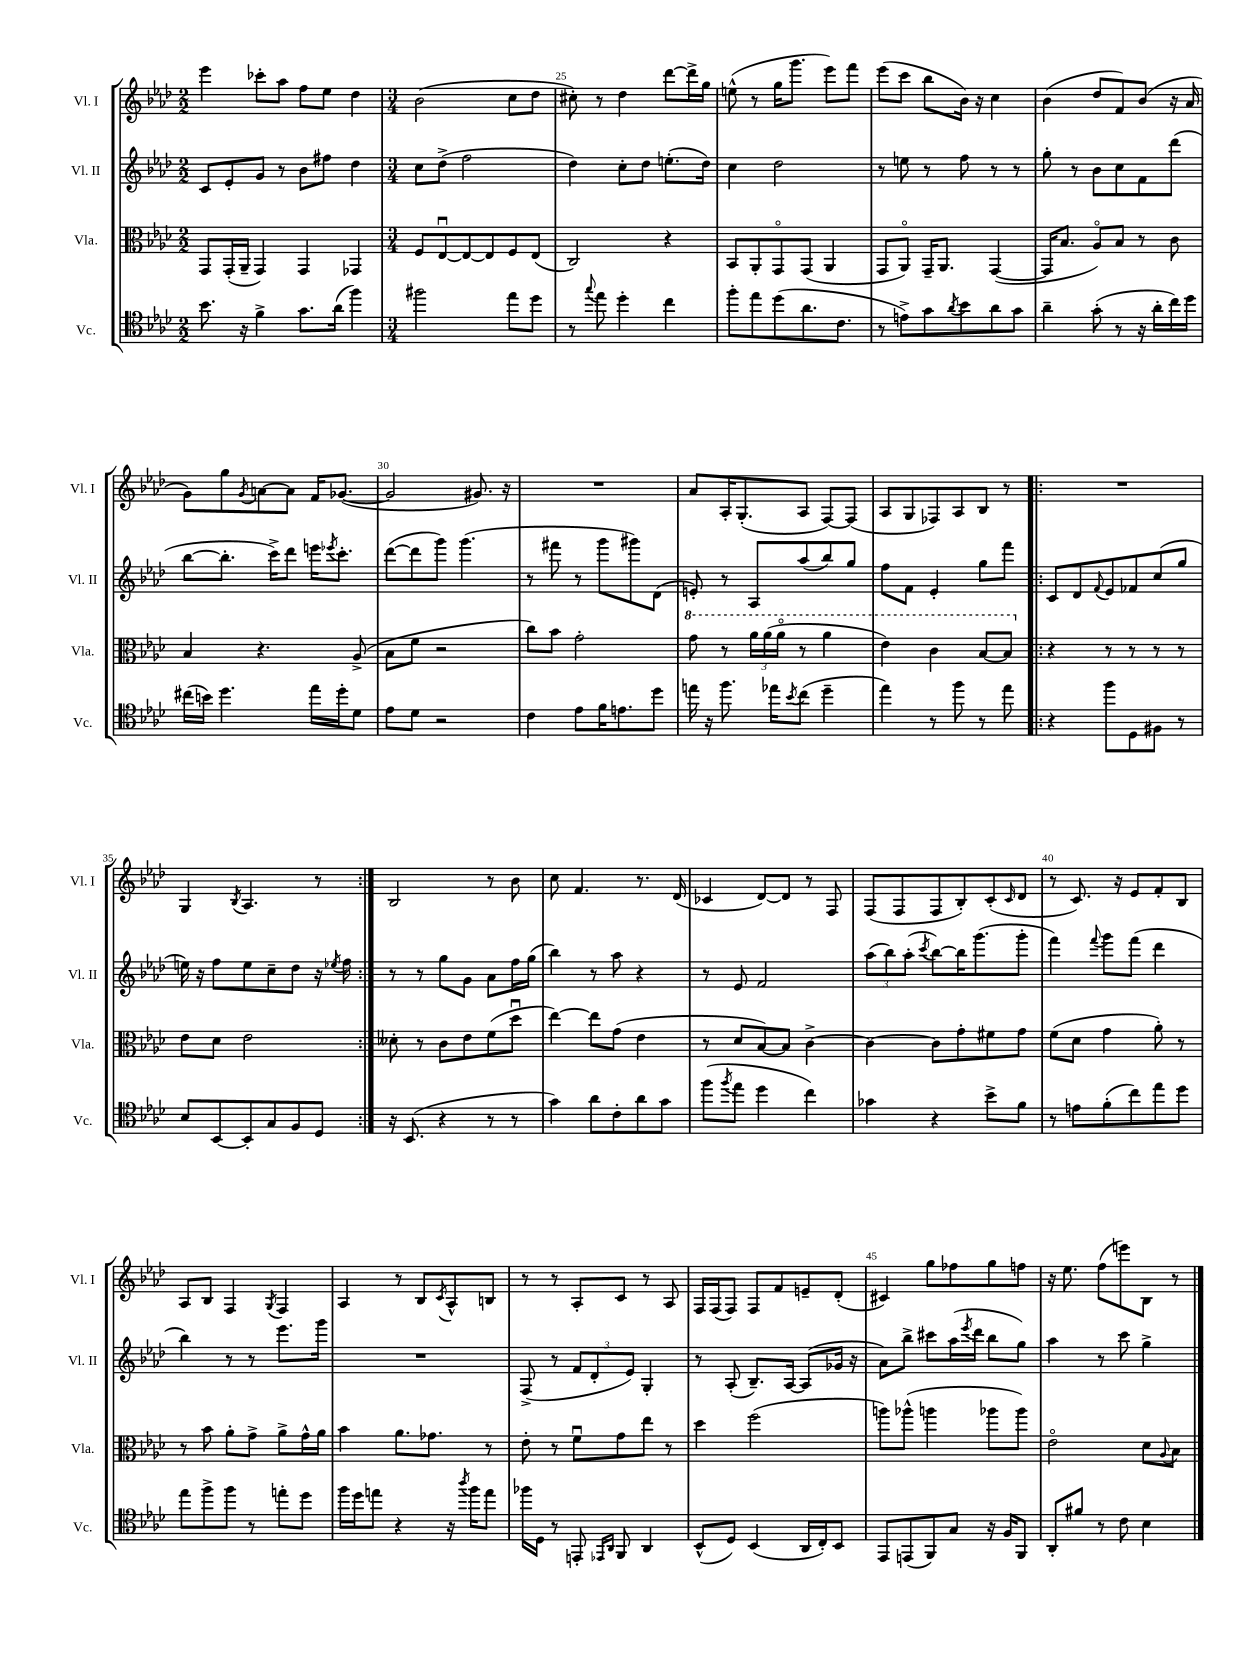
<<
\new StaffGroup <<
\new Staff = "s0" \with { instrumentName = "Vl. I" shortInstrumentName = "Vl. I" } {
    \clef treble \key aes \major \numericTimeSignature \time 2/2
    ees'''4 ces'''8-. aes''8 f''8 ees''8 des''4 |
    \numericTimeSignature \time 3/4 bes'2( c''8 des''8 |
    cis''8-.) r8 des''4 des'''8~ des'''16-> g''16 |
    e''8-^( r8 g''16 g'''8. ees'''8) f'''8 |
    ees'''8( c'''8 bes''8 bes'16) r16 c''4 |
    bes'4( des''8 f'8) bes'8( r16 aes'16 |
    g'8) g''8 \acciaccatura { g'8 } a'8~ a'8 f'16 ges'8.~( |
    ges'2 gis'8.) r16 |
    R2. |
    aes'8 aes16-. g8.-.( aes8 f8~) f8( |
    aes8 g8 fes8) aes8 bes8 r8 |
    \repeat volta 2 { R2. |
    g4 \acciaccatura { bes8 } aes4. r8 | }
    bes2 r8 bes'8 |
    c''8 f'4. r8. des'16( |
    ces'4 des'8~) des'8 r8 f8 |
    f8( f8 f8 bes8-.) c'8-.( \grace { c'16 } des'8 |
    r8 c'8.) r16 ees'8 f'8-. bes8 |
    aes8 bes8 f4 \acciaccatura { g8 } f4 |
    aes4 r8 bes8 \acciaccatura { c'8 } aes8-^ b8 |
    r8 r8 aes8-. c'8 r8 aes8 |
    f16 f16( f8) f8 f'8 e'8-- des'8-.( |
    cis'4) g''8 fes''8 g''8 f''8 |
    r16 ees''8. f''8( e'''8) bes8 r8 \bar "|." |
}
\new Staff = "s1" \with { instrumentName = "Vl. II" shortInstrumentName = "Vl. II" } {
    \clef treble \key aes \major \numericTimeSignature \time 2/2
    c'8 ees'8-. g'8 r8 bes'8 fis''8 des''4 |
    \numericTimeSignature \time 3/4 c''8 des''8->( f''2 |
    des''4) c''8-. des''8 e''8.-.( des''16) |
    c''4 des''2 |
    r8 e''8 r8 f''8 r8 r8 |
    g''8-. r8 bes'8 c''8 f'8 des'''8( |
    bes''8~ bes''8.-. c'''16->) des'''8 e'''16 \acciaccatura { ees'''8 } c'''8.-. |
    des'''8~( des'''8 g'''8) g'''4.( |
    r8 fis'''8 r8 g'''8 gis'''8) des'8( |
    e'8-.) r8 aes8 aes''8( bes''8) g''8 |
    f''8 f'8 ees'4-. g''8 f'''8 |
    \repeat volta 2 { c'8 des'8 \appoggiatura { f'8 } ees'8 fes'8 c''8( g''8 |
    e''16) r16 f''8 e''8 c''8-- des''8 r16 \acciaccatura { ees''8 } f''16 | }
    r8 r8 g''8 g'8 aes'8 f''16 g''16( |
    bes''4) r8 aes''8 r4 |
    r8 ees'8 f'2 |
    \tuplet 3/2 { aes''8( bes''8) aes''8-.( } \acciaccatura { c'''8 } bes''8~) bes''16 g'''8.( g'''8-. |
    f'''4) \appoggiatura { f'''8 } g'''8 f'''8( des'''4 |
    bes''4) r8 r8 ees'''8. g'''16 |
    R2. |
    f8->( r8 \tuplet 3/2 { f'8 des'8-. ees'8) } g4-. |
    r8 aes8-.( bes8.--) aes16~ aes8( ges'16 r16 |
    aes'8) bes''8-> cis'''8 aes''16( \acciaccatura { ees'''8 } des'''16 bes''8 g''8) |
    aes''4 r8 c'''8 g''4-> \bar "|." |
}
\new Staff = "s2" \with { instrumentName = "Vla." shortInstrumentName = "Vla." } {
    \clef alto \key aes \major \numericTimeSignature \time 2/2
    g,8 g,16-.( aes,16-- g,4) g,4 ges,4 |
    \numericTimeSignature \time 3/4 f8 ees8~\downbow ees8~ ees8 f8 ees8( |
    c2) r4 |
    bes,8 aes,8-. g,8\flageolet g,8( aes,4 |
    g,8 aes,8\flageolet) g,16-- aes,8. g,4~( |
    g,16 bes8. aes8\flageolet) bes8 r8 c'8 |
    bes4 r4. aes8->( |
    bes8 f'8 r2 |
    c''8) bes'8 g'2-. |
    \ottava #1 g''8 r8 \tuplet 3/2 { aes''16 aes''16( aes''16\flageolet } r8 aes''4 |
    ees''4) c''4 bes'8~ bes'8 \ottava #0 |
    \repeat volta 2 { r4 r8 r8 r8 r8 |
    ees'8 des'8 ees'2 | }
    deses'8-. r8 c'8 ees'8 f'8( des''8\downbow |
    ees''4~) ees''8 g'8( ees'4 |
    r8 des'8 bes8~) bes8 c'4~-> |
    c'4~ c'8 g'8-. fis'8 g'8 |
    f'8( des'8 g'4 aes'8-.) r8 |
    r8 bes'8 aes'8-. g'8-> aes'8-> g'16-^ aes'16 |
    bes'4 aes'8. ges'8. r8 |
    ees'8-. r8 f'8\downbow g'8 ees''8 r8 |
    des''4 f''2( |
    a''8) aes''8-^( a''4 aes''8 aes''8) |
    ees'2\flageolet des'8 \appoggiatura { aes8 } bes8 \bar "|." |
}
\new Staff = "s3" \with { instrumentName = "Vc." shortInstrumentName = "Vc." } {
    \clef tenor \key aes \major \numericTimeSignature \time 2/2
    bes'8. r16 f'4-> g'8. aes'16( f''4) |
    \numericTimeSignature \time 3/4 fis''2 ees''8 des''8 |
    r8 \appoggiatura { g''8 } ees''8 des''4-. c''4 |
    f''8-. ees''8 des''8( aes'8. c'8. |
    r8 e'8->) g'8 \acciaccatura { aes'8 } bes'8 aes'8 g'8 |
    aes'4-- g'8-.( r8 r16 aes'16-. c''16) des''16 |
    cis''16( b'16) des''4. ees''16 des''16-. des'8 |
    ees'8 des'8 r2 |
    c'4 ees'8 f'16 e'8. des''8 |
    e''16 r16 f''8. ees''16 \acciaccatura { bes'8 } c''8( des''4-- |
    ees''4) r8 f''8 r8 ees''8 |
    \repeat volta 2 { r4 f''8 des8 fis8 r8 |
    bes8 bes,8~ bes,8-. g8 f8 des8 | }
    r16 bes,8.( r4 r8 r8 |
    g'4) aes'8 c'8-. aes'8 g'8 |
    f''8( \acciaccatura { f''8 } ees''8 des''4 c''4) |
    ges'4 r4 bes'8-> f'8 |
    r8 e'8 f'8-.( c''8) ees''8 des''8 |
    ees''8 f''8-> f''8 r8 e''8-. des''8 |
    f''16 des''16 e''8 r4 r16 \acciaccatura { aes''8 } f''16 e''8 |
    fes''16 des16 r8 e,8-. \grace { ees,16 aes,16 } f,8 aes,4 |
    bes,8-^( des8) bes,4( aes,16 c16-.) bes,8 |
    ees,8 e,8( f,8) g8 r16 f16 f,8 |
    aes,8-. fis'8 r8 c'8 bes4 \bar "|." |
}
>>
>>
\layout { \context { \Score currentBarNumber = #23 \override BarNumber.break-visibility = ##(#f #t #t) barNumberVisibility = #(every-nth-bar-number-visible 5) } }
